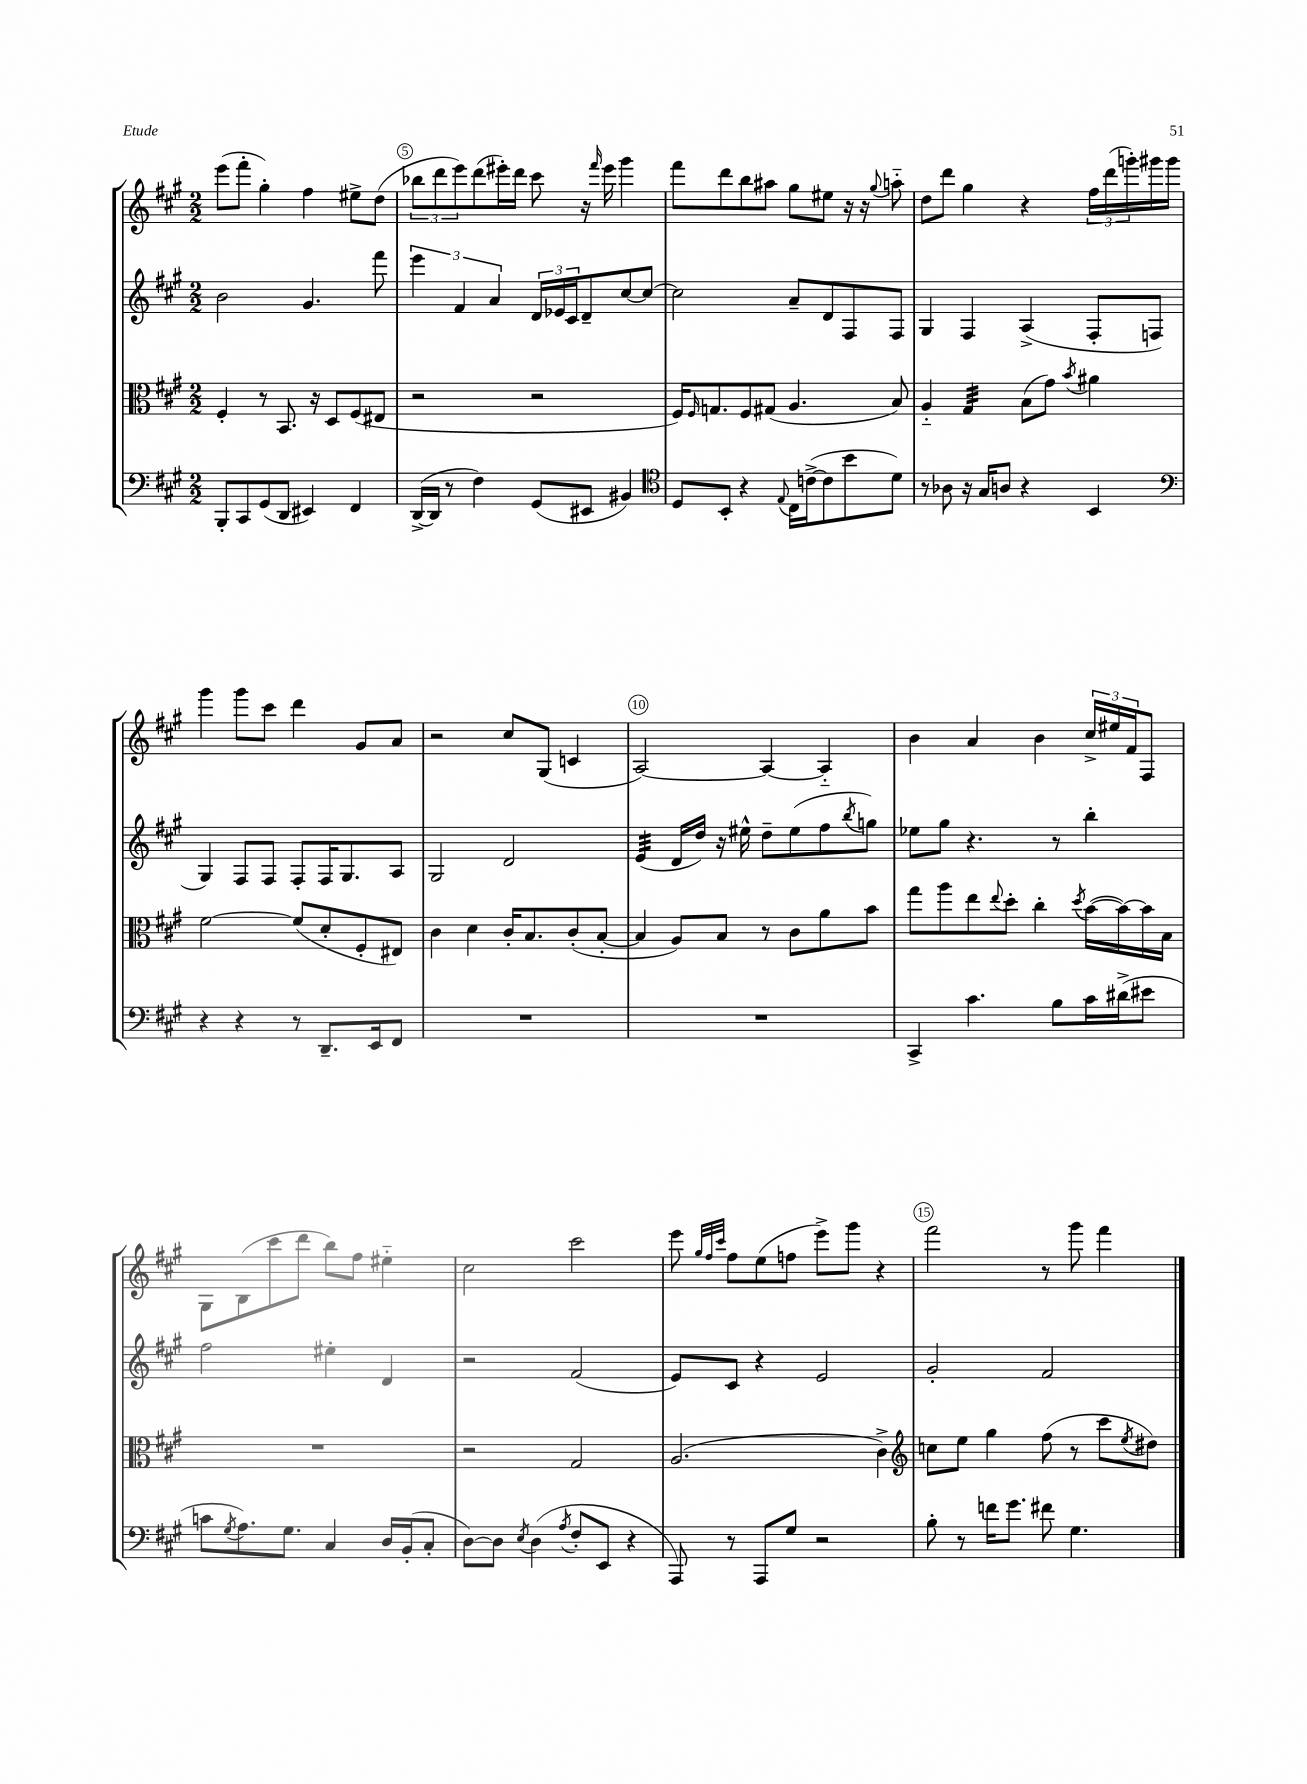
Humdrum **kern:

**kern	**kern	**kern	**kern
*staff4	*staff3	*staff2	*staff1
*clefF4	*clefC3	*clefG2	*clefG2
*k[f#c#g#]	*k[f#c#g#]	*k[f#c#g#]	*k[f#c#g#]
*M2/2	*M2/2	*M2/2	*M2/2
8BBB'/L	4F#'/	2b\	(8eee\L
8CC#/	.	.	8fff#'\J
(8GG#/	8r	.	4gg#'\)
8DD/J	8.BB/	.	.
4EE#/)	.	4.g#/	4ff#\
.	16r	.	.
.	8D/L	.	.
4FF#/	(8F#/	.	8ee#^\L
.	8E#/J	8fff#\	(8dd\J
=	=	=	=
([16DD^/LL	2r	6eee\	12bb-\L
16DD/]JJ	.	.	.
.	.	.	12ddd\
8r	.	.	.
.	.	6f#/	12eee\)
4F#\)	.	.	(8ddd\
.	.	6a/	.
.	.	.	16eee#'\L)
.	.	.	16ddd\JJ
(8GG#/L	2r	24d/LL	8ccc#\
.	.	24e-/	.
.	.	24c#/J	.
8EE#/J	.	8d~/	16r
.	.	.	16qqfff#/
.	.	.	16eee#\
4BB#/)	.	[8cc#/	4ggg#\
.	.	8cc#/_J	.
=	=	=	=
*clefC4	*	*	*
8D/L	16F#/LK)	2cc#\]	8fff#\L
.	16qqF#/	.	.
.	8.G/	.	.
8BB'/J	.	.	8ddd\
4r	8F#/	.	8bb\
.	(8G#/J	.	8aa#\J
8qqE/	.	.	.
16C#\LL	4.A/	8a~/L	8gg#\L
([16c^\J	.	.	.
8c\]	.	8d/	8ee#\J
8b\	.	8F#/	16r
.	.	.	16r
.	.	.	8qqgg#/
8d\J)	8B/)	8F#/J	8aa'~\
=	=	=	=
8r	4A'~/	4G#/	8dd\L
8A-\	.	.	8ddd\J
16r	4G#/	4F#/	4gg#\
16G#/LK	.	.	.
8A/J	.	.	.
4r	(8B\L	(4A^/	4r
.	8g#\J)	.	.
.	8qb/	.	.
4BB/	4a#\	8F#'/L	24ff#\LL
.	.	.	(24ddd\
.	.	.	24ggg'\)
.	.	8F/J	16ggg#\
.	.	.	16ggg#\JJ
=	=	=	=
*clefF4	*	*	*
4r	[2f#\	4G#/)	4ggg#\
4r	.	8F#/L	8ggg#\L
.	.	8F#/J	8ccc#\J
8r	(8f#/]L	8F#'/L	4ddd\
8.DD~/L	8d'/	16F#/K	.
.	.	8.G#/	.
.	8F#'/	.	8g#/L
16EE/k	.	.	.
8FF#/J	8E#/J)	8A/J	8a/J
=	=	=	=
1r	4c#\	2G#/	2r
.	4d\	.	.
.	16c#'/LK	2d/	8cc#/L
.	8.B/	.	.
.	.	.	(8G#/J
.	(8c#'/	.	4c/
.	[8B'/J	.	.
=	=	=	=
1r	4B/]	(4e/	[2A/)
.	8A/L)	16d/LL	.
.	.	16dd/JJ)	.
.	8B/J	16r	.
.	.	16ee#^^\	.
.	8r	8dd~\L	4A/_
.	8c#\L	(8ee#\	.
.	8a\	8ff#\	4A'~/]
.	.	8qbb/	.
.	8b\J	8gg\J)	.
=	=	=	=
4CC#^/	8gg#\L	8ee-\L	4b\
.	8aa\	8gg#\J	.
4.c#\	8ee\	4.r	4a/
.	8qqee/	.	.
.	8dd'\J	.	.
.	4cc#'\	.	4b\
8B\L	.	8r	.
.	8qdd/	.	.
16c#\L	([16b\LL	4bb'\	24cc#^/LL
.	.	.	24ee#/
(16d#^\J	16b\_)	.	.
.	.	.	24f#/J
8e#\J	16b\]	.	8F#/J
.	16B\JJ	.	.
=	=	=	=
8c\L	1r	2ff#\	8G#\L
8qG#/	.	.	.
8.A\)	.	.	(8B\
.	.	.	8ccc#\
8.G#\J	.	.	.
.	.	.	8ddd\J
4C#/	.	4ee#'\	8bb\L)
.	.	.	8ff#\J
16D/LL	.	4d/	4ee#'~\
(16BB'/J	.	.	.
8C#'/J	.	.	.
=	=	=	=
[8D\L)	2r	2r	2cc#\
8D\]J	.	.	.
8qE/	.	.	.
(4D\	.	.	.
8qA/	.	.	.
8F#'/L	2G#/	(2f#/	2ccc#\
8EE/J	.	.	.
4r	.	.	.
=	=	=	=
8AAA/)	(2.A/	8e/L)	8eee\
.	.	.	32qqgg#/LLL
.	.	.	32qqff#/
.	.	.	32qqccc#/JJJ
8r	.	8c#/J	8ff#\L
8AAA/L	.	4r	(8ee\
8G#/J	.	.	8ff\J
2r	.	2e/	8eee^\L)
.	.	.	8ggg#\J
.	4c#^\)	.	4r
=	=	=	=
*	*clefG2	*	*
8B'\	8cc\L	2g#'/	2fff#\
8r	8ee\J	.	.
16f\LK	4gg#\	.	.
8.g#\J	.	.	.
8f#\	(8ff#\	2f#/	8r
4.G#\	8r	.	8ggg#\
.	8ccc#\L	.	4fff#\
.	8qee/	.	.
.	8dd#\J)	.	.
==	==	==	==
*-	*-	*-	*-
